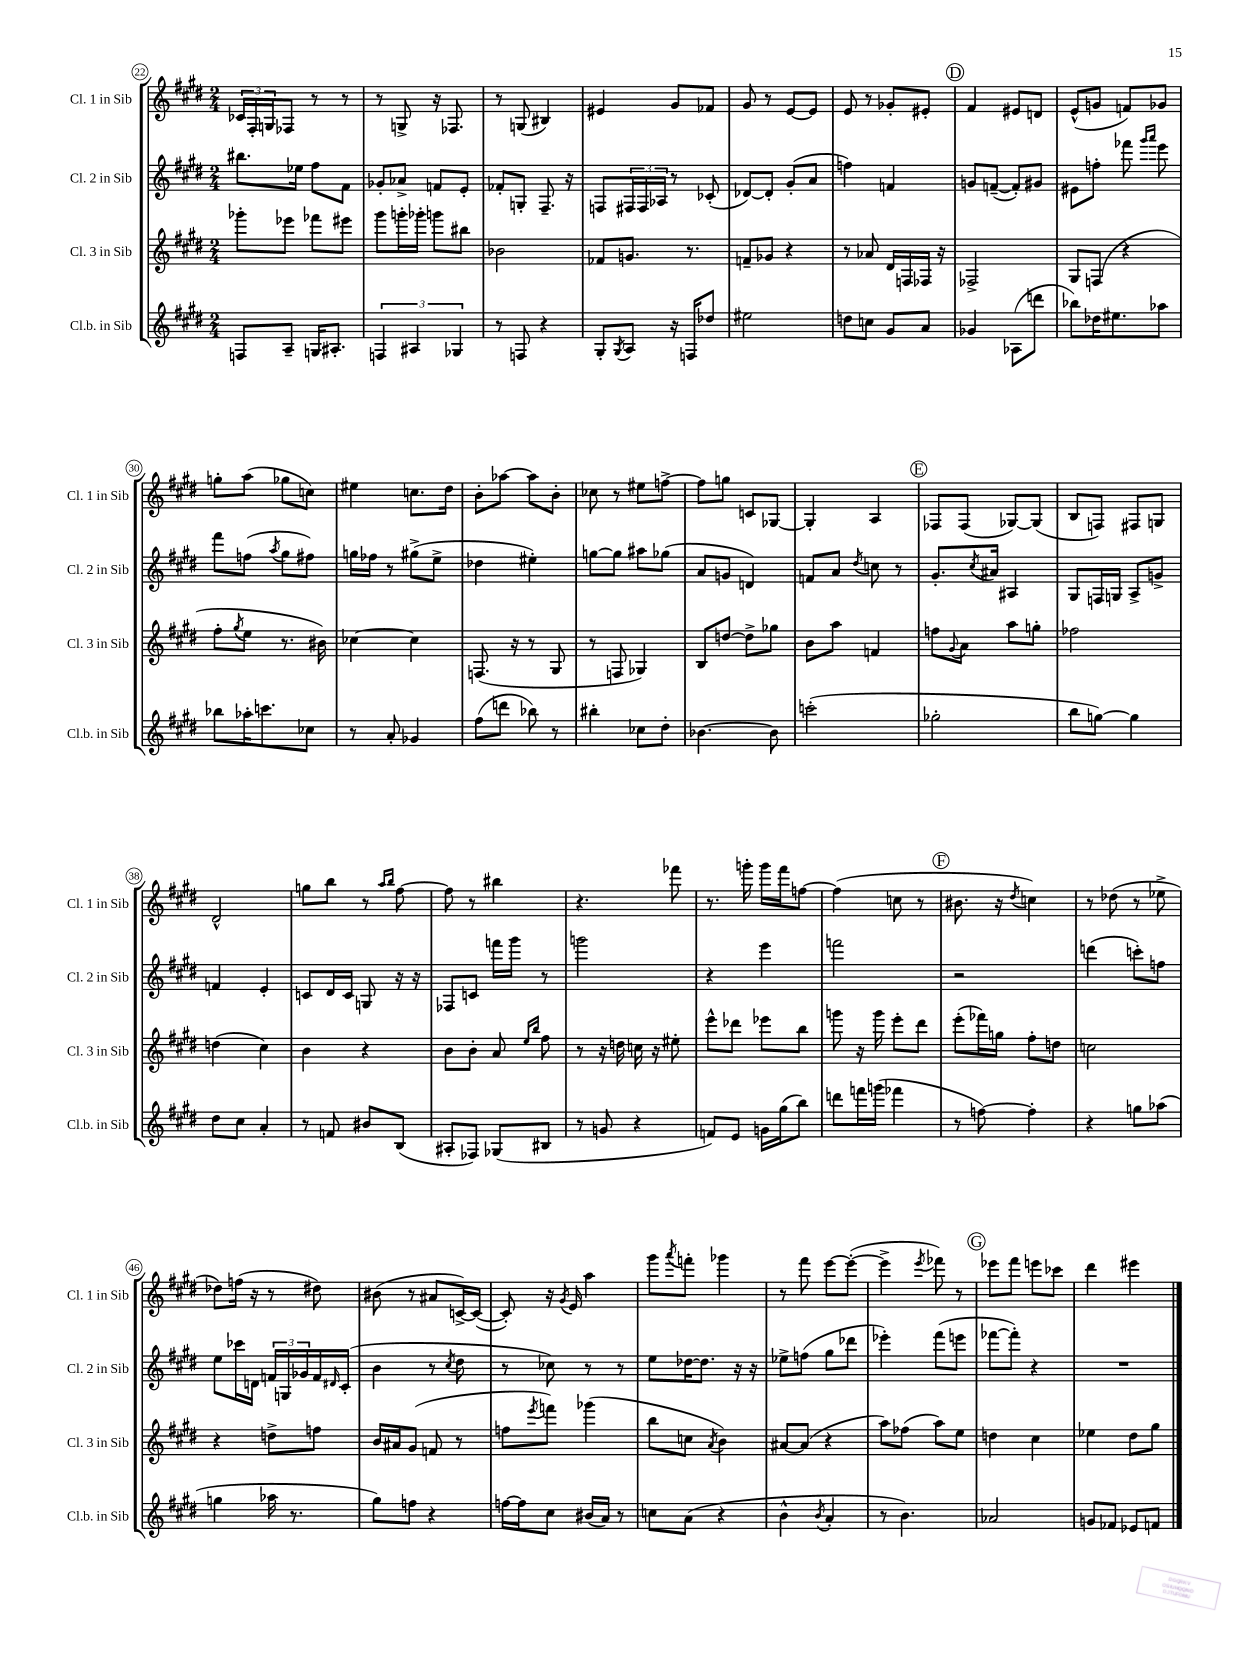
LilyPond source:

<<
\new StaffGroup <<
\new Staff = "s0" \with { instrumentName = "Cl. 1 in Sib" shortInstrumentName = "Cl. 1 in Sib" } {
    \clef treble \key e \major \numericTimeSignature \time 2/4
    \tuplet 3/2 { ces'16 fis16-. g16 } fes8 r8 r8 |
    r8 g8-> r16 fes8. |
    r8 g8( bis4) |
    eis'4 gis'8 fes'8 |
    gis'8 r8 e'8~ e'8 |
    e'8 r8 ges'8-. eis'8-. |
    \mark \markup { \circle "D" } fis'4 eis'8 d'8 |
    e'8-^( g'8 f'8) ges'8 |
    g''8-. a''8( ges''8 c''8) |
    eis''4 c''8. dis''16 |
    b'8-. aes''8~ aes''8 b'8-. |
    ces''8 r8 eis''8 f''8~-> |
    f''8 g''8 c'8 ges8~ |
    ges4-. a4 |
    \mark \markup { \circle "E" } fes8 fes8( ges8~) ges8( |
    b8 f8) fis8 g8 |
    dis'2-^ |
    g''8 b''8 r8 \grace { a''16 b''16 } fis''8~ |
    fis''8 r8 bis''4 |
    r4. fes'''8 |
    r8. g'''16-. g'''16 fis'''16 f''8~ |
    f''4( c''8 r8 |
    \mark \markup { \circle "F" } bis'8. r16 \acciaccatura { dis''8 } c''4) |
    r8 des''8( r8 ees''8-> |
    des''8) f''16( r16 r8 dis''8) |
    bis'8( r8 ais'8 c'16~->) c'16~( |
    c'8-.) r16 \acciaccatura { gis'8 } e'16 a''4 |
    gis'''8 \acciaccatura { a'''8 } f'''8-. ges'''4 |
    r8 fis'''8 e'''8~ e'''8~-.( |
    e'''4-> \acciaccatura { e'''8 } fes'''8) r8 |
    \mark \markup { \circle "G" } ees'''8 fis'''8 e'''8 ces'''8 |
    dis'''4 eis'''4 \bar "|." |
}
\new Staff = "s1" \with { instrumentName = "Cl. 2 in Sib" shortInstrumentName = "Cl. 2 in Sib" } {
    \clef treble \key e \major \numericTimeSignature \time 2/4
    bis''8. ees''16 fis''8 fis'8 |
    ges'8-. aes'8-> f'8 e'8-. |
    fes'8-. g8-. fis8.-- r16 |
    f8 \tuplet 3/2 { fis16 fis16 aes16 } r8 ces'8-.( |
    des'8~) des'8-. gis'8-.( a'8 |
    f''4) f'4 |
    \mark \markup { \circle "D" } g'8 f'8~--( f'8-.) gis'8 |
    eis'8 f''8-. fes'''8 \grace { gis'''16 a'''16 } e'''8 |
    fis'''8 f''8( \acciaccatura { a''8 } gis''8 fis''8) |
    g''16 fes''16 r8 gis''8->( e''8-> |
    des''4 eis''4-.) |
    g''8~ g''8 ais''8 ges''8( |
    a'8 g'8 d'4) |
    f'8 a'8 \acciaccatura { dis''8 } c''8 r8 |
    \mark \markup { \circle "E" } gis'8.-. \acciaccatura { cis''8 } ais'16 ais4 |
    gis8 f16 g16 a8-> g'8-> |
    f'4 e'4-. |
    c'8 dis'16 c'16 g8 r16 r16 |
    fes8 c'8 f'''16 gis'''16 r8 |
    g'''2 |
    r4 e'''4 |
    f'''2 |
    \mark \markup { \circle "F" } r2 |
    d'''4( c'''8-.) f''8 |
    e''8 ces'''16 d'16 \tuplet 3/2 { f'16 g16 ges'16 } f'16 \grace { dis'16 } cis'16-.( |
    b'4 r8 \acciaccatura { cis''8 } dis''8 |
    r8 ces''8) r8 r8 |
    e''8 des''16~ des''8. r16 r16 |
    ees''8-> f''8( gis''8 des'''8 |
    ees'''4-.) fis'''8( e'''8 |
    \mark \markup { \circle "G" } fes'''8~ fes'''8-.) r4 |
    R2 \bar "|." |
}
\new Staff = "s2" \with { instrumentName = "Cl. 3 in Sib" shortInstrumentName = "Cl. 3 in Sib" } {
    \clef treble \key e \major \numericTimeSignature \time 2/4
    ges'''8-. ees'''8 fes'''8 eis'''8 |
    gis'''8 g'''16-. ges'''16-. g'''8 bis''8 |
    bes'2 |
    fes'8 g'8. r8. |
    f'8-- ges'8 r4 |
    r8 aes'8 dis'16 f16 fes16 r16 |
    \mark \markup { \circle "D" } fes2-> |
    gis8 f8( r4 |
    fis''8-. \acciaccatura { gis''8 } e''8 r8. bis'16) |
    ces''4~ ces''4 |
    f8.( r16 r8 gis8 |
    r8 f8 ges4) |
    b8 d''8~ d''8-> ges''8 |
    b'8 a''8 f'4 |
    \mark \markup { \circle "E" } f''8 \appoggiatura { gis'8 } a'8 a''8 g''8-. |
    fes''2 |
    d''4( cis''4) |
    b'4 r4 |
    b'8 b'8-. a'8 \grace { e''16 b''16 } fis''8 |
    r8 r16 d''16 c''16 r16 eis''8-. |
    e'''8-^ des'''8 ees'''8 b''8 |
    g'''8 r16 g'''16 e'''8-. dis'''8 |
    \mark \markup { \circle "F" } e'''8-.( fes'''16) g''16 fis''8-. d''8 |
    c''2 |
    r4 d''8-> f''8 |
    b'16 ais'16 gis'8( f'8 r8 |
    f''8 \acciaccatura { e'''8 } f'''8) ges'''4( |
    b''8 c''8 \acciaccatura { a'8 } b'4) |
    ais'8~ ais'8( r4 |
    a''8) fes''8( a''8) e''8 |
    \mark \markup { \circle "G" } d''4 cis''4 |
    ees''4 dis''8 gis''8 \bar "|." |
}
\new Staff = "s3" \with { instrumentName = "Cl.b. in Sib" shortInstrumentName = "Cl.b. in Sib" } {
    \clef treble \key e \major \numericTimeSignature \time 2/4
    f8 a8-- g16 ais8.-. |
    \tuplet 3/2 { f4 ais4 ges4 } |
    r8 f8 r4 |
    gis8-. \acciaccatura { gis8 } a8 r16 f16 des''8 |
    eis''2 |
    d''8 c''8 gis'8 a'8 |
    \mark \markup { \circle "D" } ges'4 aes8( d'''8 |
    bes''8) des''16 eis''8. aes''8 |
    bes''8 aes''16-. c'''8. ces''8 |
    r8 a'8-. ges'4 |
    fis''8( d'''8 bes''8) r8 |
    bis''4-. ces''8 dis''8-. |
    bes'4.~ bes'8 |
    c'''2-.( |
    \mark \markup { \circle "E" } ges''2-. |
    b''8 g''8~) g''4 |
    dis''8 cis''8 a'4-. |
    r8 f'8 bis'8 b8( |
    ais8-. fes8) ges8( bis8 |
    r8 g'8 r4 |
    f'8) e'8 g'16 gis''16( b''8) |
    d'''8 f'''16 g'''16( fes'''4 |
    \mark \markup { \circle "F" } r8 f''8~) f''4-. |
    r4 g''8 aes''8( |
    g''4 aes''16 r8. |
    gis''8) f''8 r4 |
    f''16~ f''16 cis''8 bis'16( a'16) r8 |
    c''8 a'8( r4 |
    b'4-^ \acciaccatura { b'8 } a'4-. |
    r8 b'4.) |
    \mark \markup { \circle "G" } aes'2 |
    g'8 fes'8 ees'8 f'8 \bar "|." |
}
>>
>>
\layout { \context { \Score currentBarNumber = #22 \override BarNumber.stencil = #(make-stencil-circler 0.1 0.3 ly:text-interface::print) } }
